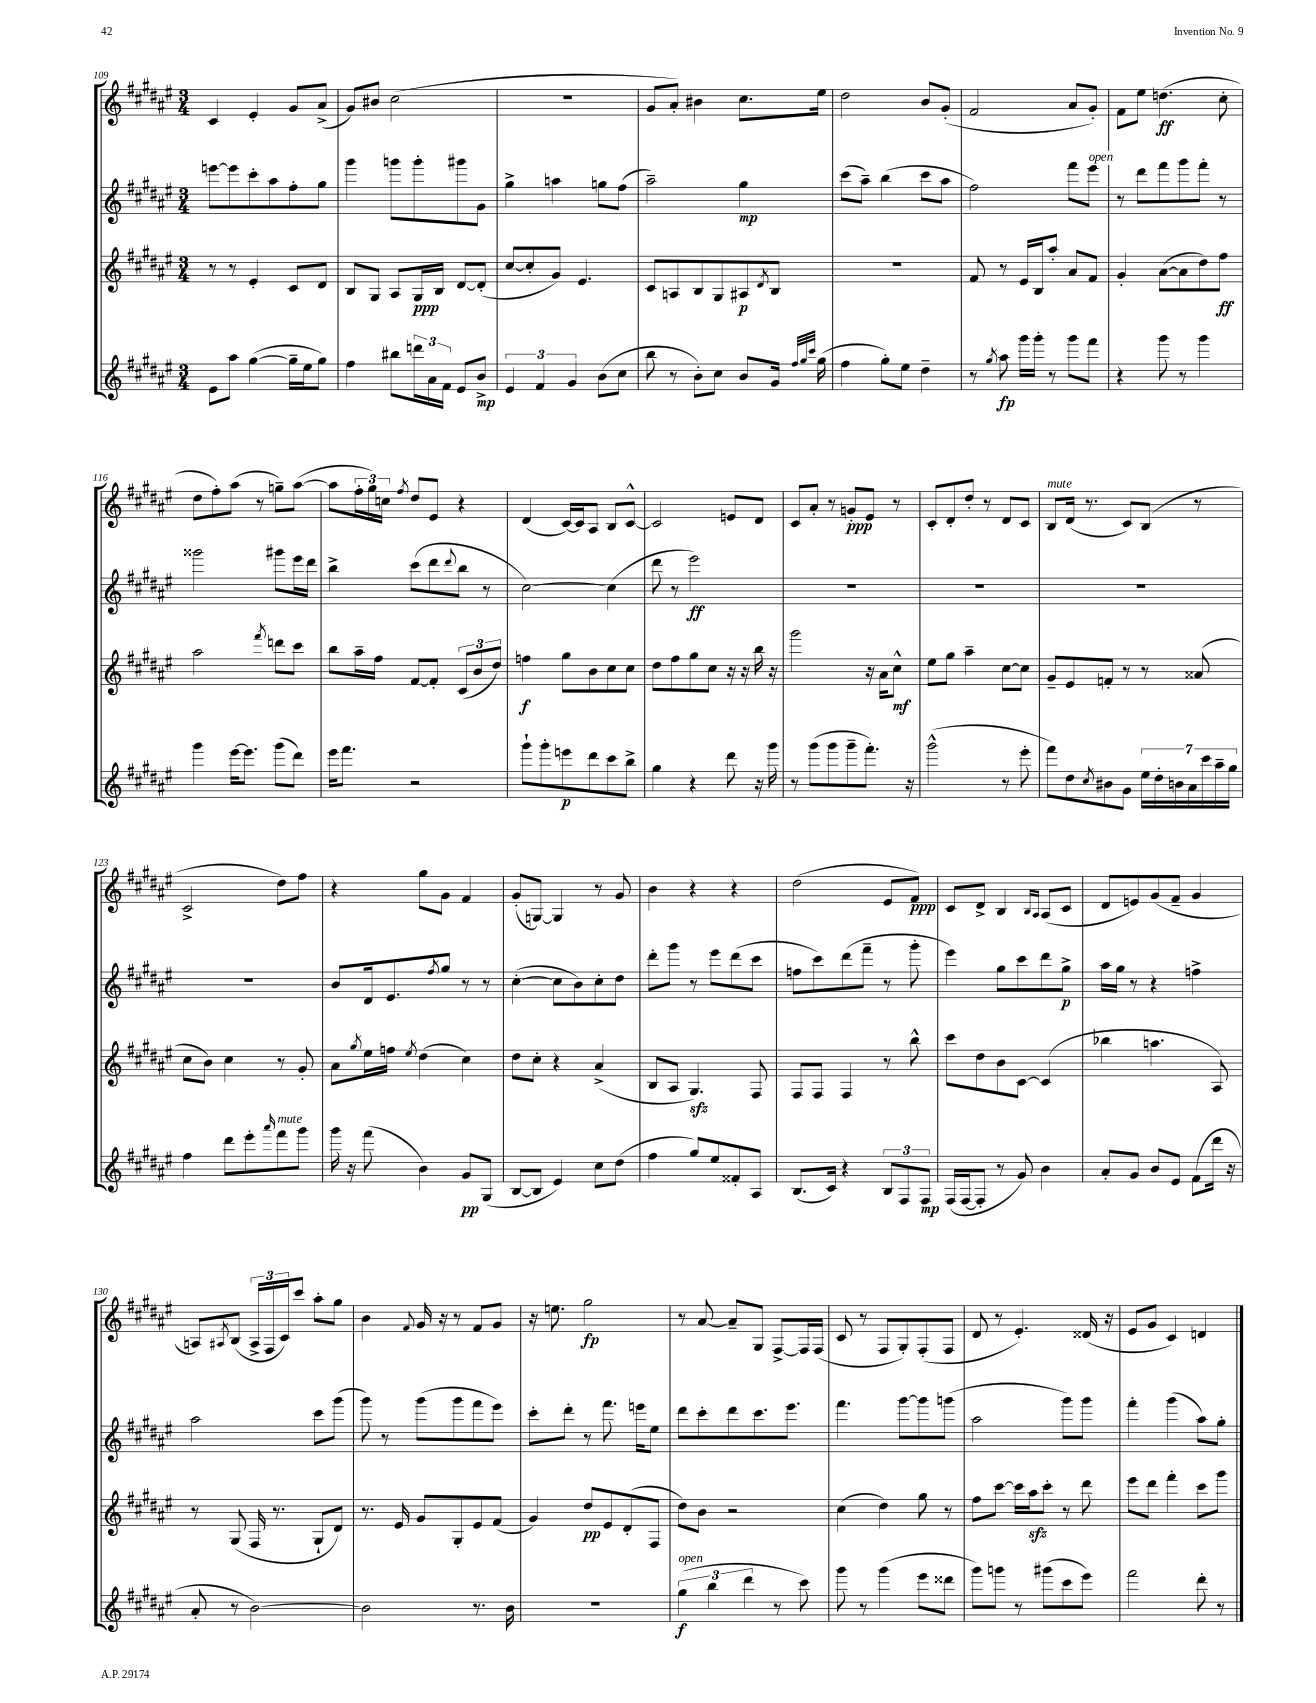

**kern	**kern	**kern	**kern
*staff4	*staff3	*staff2	*staff1
*clefG2	*clefG2	*clefG2	*clefG2
*k[f#c#g#d#a#e#]	*k[f#c#g#d#a#e#]	*k[f#c#g#d#a#e#]	*k[f#c#g#d#a#e#]
*M3/4	*M3/4	*M3/4	*M3/4
8e#	8r	[8eee	4c#
8aa#	8r	8eee]	.
([4gg#	4e#'	8ccc#'	4e#'
.	.	8aa#	.
16gg#~]	8c#	8ff#'	8g#
16ee#	.	.	.
8gg#)	8d#	8gg#	(8a#^
=	=	=	=
4ff#	8B	4ggg#	8g#)
.	8G#	.	8b#
8bb#	8A#	8ggg	(2cc#
24ddd	16G#	8ggg'	.
24a#	.	.	.
.	16B	.	.
24f#	.	.	.
8e#	[8d#	8ggg#	.
8b^	(8d#']	8g#	.
=	=	=	=
6e#	[8cc#	4gg#^	2.r
.	8cc#']	.	.
6f#	.	.	.
.	8g#)	4aa	.
6g#	.	.	.
.	4.e#	.	.
(8b	.	8gg	.
8cc#	.	(8ff#	.
=	=	=	=
8bb	8c#	2aa#~)	8g#
8r	8A	.	8a#')
8b')	8B	.	4b#
8cc#	8G#	.	.
8b	8A#	4gg#	8.cc#
.	8qd#	.	.
16g#	8B	.	.
32qqff#	.	.	.
32qqgg#	.	.	.
32qqccc#	.	.	.
(16gg#	.	.	16ee#
=	=	=	=
4ff#	2.r	(8ccc#	2dd#
.	.	8aa#~)	.
8gg#')	.	(4bb	.
8ee#	.	.	.
4dd#~	.	8ccc#	8b
.	.	8aa#	(8g#'
=	=	=	=
8r	8f#	2ff#)	2f#
8qgg#	.	.	.
8aa#	8r	.	.
16ggg#	16e#	.	.
16ggg#'	16B	.	.
8r	8aa#'	.	.
8ggg#	8a#	8fff#	8a#
8fff#	8f#	8eee#	8g#')
=	=	=	=
4r	4g#'	8r	8f#
.	.	8ddd#	8ee#
8ggg#	([8a#	8fff#	(4.dd
8r	8a#]	8ggg#	.
4ggg#	8dd#)	8fff#'	.
.	8ff#	8r	8cc#'
=	=	=	=
4ggg#	2aa#	2ggg##	8dd#
.	.	.	8ff#')
[16eee#	.	.	(8aa#
8.eee#]	.	.	.
.	.	.	8r
.	8qfff#	.	.
(8ggg#	8ddd	8ggg#	8gg~)
8ddd#)	8ccc#	16eee#	([8aa#
.	.	16ddd#	.
=	=	=	=
16eee#	8bb	4bb^	8aa#]
8.fff#	.	.	.
.	16aa#~	.	24ff#'
.	.	.	24gg#)
.	16ff#	.	.
.	.	.	24cc
.	.	.	8qff#
2r	[8f#	(8ccc#	8dd#
.	8f#']	8ddd#	8e#
.	.	8qqddd#	.
.	(12c#	8bb	4r
.	12b	.	.
.	.	8r	.
.	12dd#)	.	.
=	=	=	=
8ggg#`	4ff	[2cc#)	(4d#
8ggg#'	.	.	.
8eee	8gg#	.	[16c#)
.	.	.	16c#]
8ddd#	8b	.	8A#
8ccc#	8cc#	(4cc#]	8B
8bb^	8cc#	.	[8c#^^
=	=	=	=
4gg#	8dd#	8ddd#	2c#]
.	8ff#	8r	.
4r	8gg#	2eee#)	.
.	8cc#	.	.
8ddd#	16r	.	8e
.	16r	.	.
16r	16bb	.	8d#
16ggg#	16r	.	.
=	=	=	=
8r	2ggg#	2.r	8c#
(8ggg#	.	.	8a#'
8ggg#	.	.	8r
8ggg#~	.	.	8g'
8.fff#')	16r	.	8e#
.	16a#	.	.
.	8cc#^^	.	8r
16r	.	.	.
=	=	=	=
(2ggg#^^	8ee#	2.r	8c#'
.	8gg#	.	8d#'
.	4aa#~	.	8dd#'
.	.	.	8r
8r	[8cc#	.	8d#
8eee#'	8cc#]	.	8c#
=	=	=	=
8fff#)	8g#~	2.r	8B
8dd#	8e#	.	(16d#
.	.	.	8.r
8qcc#	.	.	.
8b#	8f'	.	.
8g#	8r	.	8c#)
28ee#	8r	.	(8B
28dd#'	.	.	.
28b	.	.	.
28a#	.	.	.
.	(8a##	.	8r
28ccc#	.	.	.
28aa#~	.	.	.
28gg#	.	.	.
=	=	=	=
4ff#	8cc#	2.r	2c#^
.	8b)	.	.
8ddd#	4cc#	.	.
8eee#'	.	.	.
16qqaaa#	.	.	.
8fff#	8r	.	8dd#)
8ggg#	8g#'	.	8ff#
=	=	=	=
16ggg#	8a#	8b	4r
16r	.	.	.
.	8qgg#	.	.
(8fff#	16ee#	16d#	.
.	16ff	8.e#	.
.	8qee#	.	.
4b)	(4dd#	.	8gg#
.	.	8qff#	.
.	.	8gg#	8g#
8g#	4cc#)	8r	4f#
(8G#	.	8r	.
=	=	=	=
[8B	8dd#	([4cc#'	(8g#'
8B]	8cc#'	.	[8G)
4e#)	4r	8cc#]	4G]
.	.	8b)	.
8cc#	(4a#^	8cc#'	8r
(8dd#	.	8dd#	8g#
=	=	=	=
4ff#	8B	8ddd#'	4b
.	8A#	8ggg#	.
8gg#)	4.G#)	8r	4r
8ee#	.	8eee#	.
8f##'	.	(8ddd#	4r
8A#	8F#	8ccc#	.
=	=	=	=
(8.B	8F#	8ff	(2dd#
.	8F#	8ccc#)	.
16c#)	.	.	.
4r	4F#	(8ddd#	.
.	.	8fff#~	.
12B	8r	8r	8e#
12F#	.	.	.
.	8bb^^	8ggg#'	8f#)
12F#	.	.	.
=	=	=	=
(16F#	8ccc#	4eee#)	8c#
[16F#	.	.	.
8F#']	8dd#	.	8d#^
8r	8b	8gg#	4B
8g#)	[8c#	8ccc#	.
.	.	.	16qqB
.	.	.	16qqA#
4b	(4c#]	8ddd#	(8A#
.	.	8gg#^	8c#
=	=	=	=
8a#'	4bb-	16aa#	8d#
.	.	16gg#	.
8g#	.	8r	8e)
8b	4.aa	4r	(8g#
8e#	.	.	8f#~
(8f#	.	4ff^	4g#
16ddd#	8A#)	.	.
16r	.	.	.
=	=	=	=
8a#'	8r	2aa#	8A)
.	.	.	8qA#
8r	(8G#	.	(8B
[2b)	16F#	.	24A#^
.	.	.	24F#
.	8.r	.	.
.	.	.	24c#)
.	.	.	8ccc#
.	8G#`	8ccc#	8aa#'
.	8d#)	(8ggg#	8gg#
=	=	=	=
2b]	8.r	8ggg#)	4b
.	.	8r	.
.	16e#	.	.
.	.	.	8qqf#
.	8g#	(8ggg#	16g#
.	.	.	16r
.	8G#'	8ggg#	8r
8.r	8e#	8fff#	8f#
.	(8f#	8eee#)	8g#
16b	.	.	.
=	=	=	=
2.r	4g#)	8ccc#'	16r
.	.	.	8.ee
.	.	8ddd#'	.
.	8dd#	8r	2gg#
.	8e#	8.fff#	.
.	(8d#'	.	.
.	.	16eee	.
.	8F#	8ee#	.
=	=	=	=
(6gg#	8dd#)	8ddd#	8r
.	8b	8ccc#'	[8a#
6bb	.	.	.
.	2r	8ddd#	8a#~]
6ddd#	.	.	.
.	.	8.ccc#	8G#
8r	.	.	[8F#^
.	.	8.eee#	.
8ccc#)	.	.	16F#]
.	.	.	(16F#
=	=	=	=
8ggg#	(4cc#	4.fff#	8c#
8r	.	.	8r
(4ggg#	4dd#)	.	8F#
.	.	[8ggg#	8G#')
8eee#	8gg#	8ggg#]	(8F#'
8ddd##	8r	(8ggg	8F#
=	=	=	=
8ggg#)	8ff#	2aa#	8d#
8ggg	[8ccc#	.	8r
8r	16ccc#]	.	4.e#')
.	16aa#	.	.
(8ggg#	8ccc#'	.	.
8ccc#	8r	8ggg#)	.
8eee#)	8ddd#	8ggg#	(16d##
.	.	.	16r
=	=	=	=
2fff#	8eee#	4fff#'	8e#
.	8ddd#	.	8g#
.	4fff#'	(4ggg#	4c#)
8ddd#'	8ccc#	8aa#)	4d
8r	8ggg#	8gg#'	.
==	==	==	==
*-	*-	*-	*-
